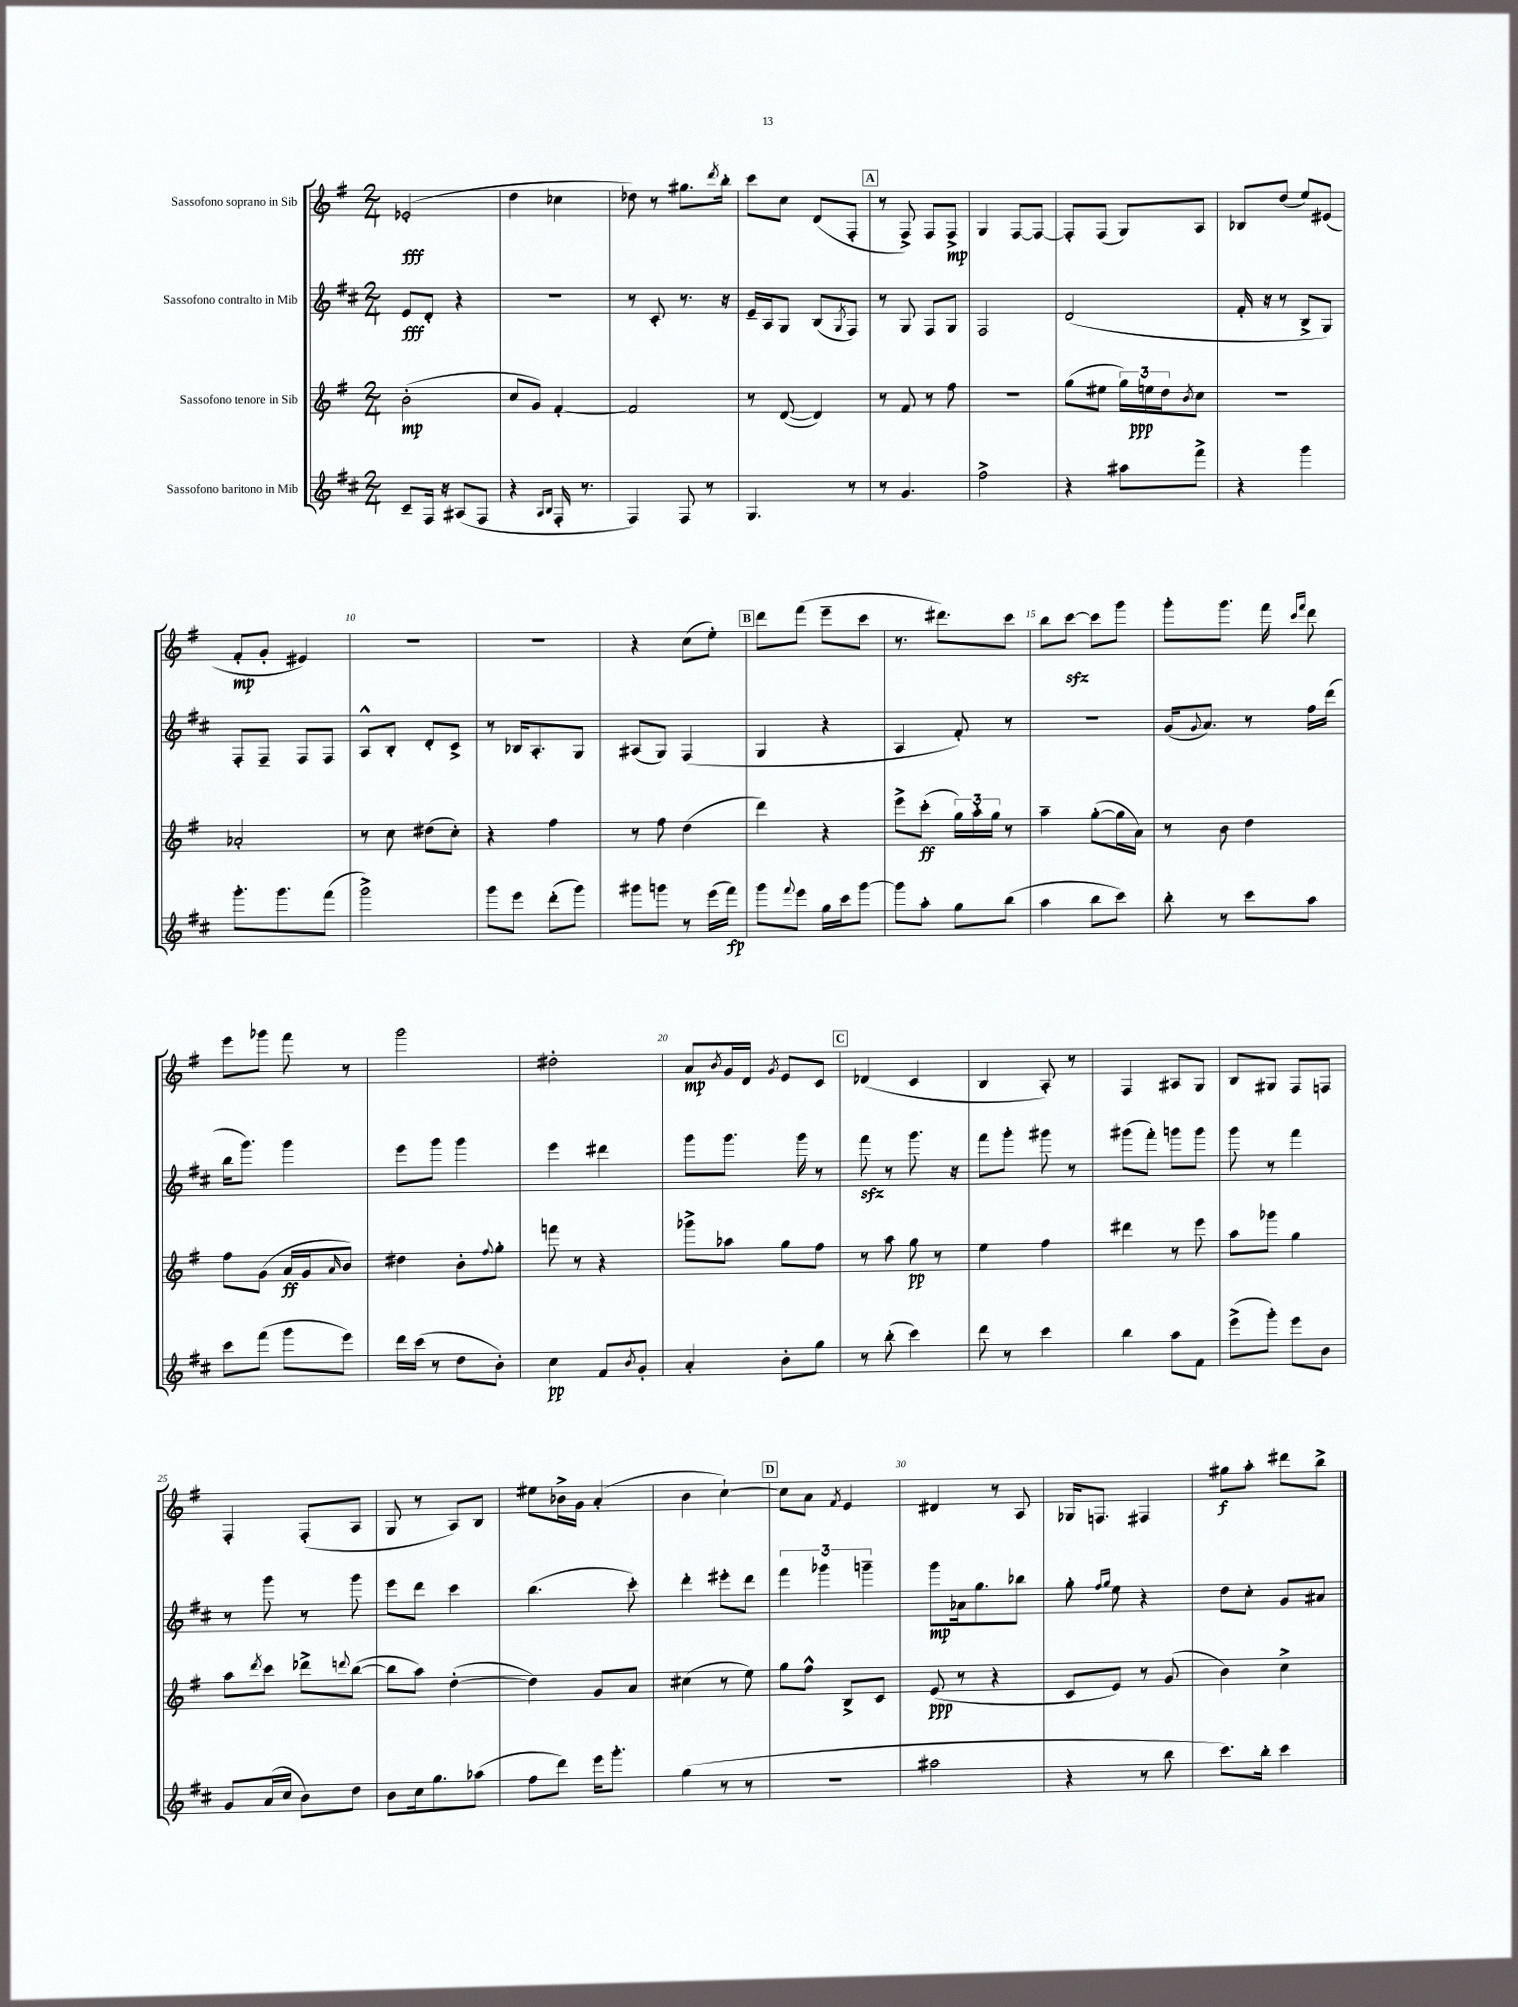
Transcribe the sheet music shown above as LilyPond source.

<<
\new StaffGroup <<
\new Staff = "s0" \with { instrumentName = "Sassofono soprano in Sib" } {
    \clef treble \key g \major \numericTimeSignature \time 2/4
    ees'2-.\fff( |
    d''4 ces''4 |
    des''8) r8 gis''8. \acciaccatura { d'''8 } b''16-. |
    c'''8 c''8 d'8( fis8-. |
    \mark \markup { \box "A" } r8 fis8->) fis8 fis8->\mp |
    g4 fis8~ fis8~ |
    fis8-. fis8( g8) a8 |
    bes8 d''8( e''8) eis'8( |
    fis'8-.\mp g'8-. eis'4) |
    R2 |
    r2 |
    r4 c''8( e''8-.) |
    \mark \markup { \box "B" } d'''8 fis'''8( e'''8-- c'''8 |
    r8. dis'''8.) c'''8 |
    b''8 c'''8~\sfz c'''8 g'''8 |
    g'''8-. g'''8. fis'''16 \grace { c'''16 fis'''16 } d'''8 |
    e'''8 ges'''8 fis'''8 r8 |
    g'''2 |
    dis''2-. |
    a'8\mp \acciaccatura { b'8 } g'16 d'16 \acciaccatura { g'8 } e'8 c'8 |
    \mark \markup { \box "C" } des'4( c'4 |
    b4 a8-.) r8 |
    fis4 ais8 g8 |
    b8 gis8 fis8 f8 |
    fis4-. fis8-.( a8 |
    g8 r8 a8) b8 |
    eis''8 bes'16-> g'16 a'4-.( |
    b'4 c''4~-!) |
    \mark \markup { \box "D" } c''8 a'8 \acciaccatura { fis'8 } e'4 |
    dis'4 r8 a8 |
    ges16 f8. fis4 |
    gis''8\f a''8-. dis'''8 b''8-> \bar "|." |
}
\new Staff = "s1" \with { instrumentName = "Sassofono contralto in Mib" } {
    \clef treble \key d \major \numericTimeSignature \time 2/4
    e'8\fff d'8-. r4 |
    r2 |
    r8 cis'8-. r8. r16 |
    e'16-- a16 g8 b8( \acciaccatura { g8 } fis8) |
    \mark \markup { \box "A" } r8 g8 fis8 g8 |
    fis2 |
    d'2( |
    fis'16-. r16 r8 b8-> g8) |
    fis8-. fis8-- fis8 fis8 |
    a8-^ b8-. d'8-. cis'8-> |
    r8 bes16 a8.-. g8 |
    ais8( g8) fis4( |
    \mark \markup { \box "B" } g4 r4 |
    a4 fis'8-.) r8 |
    r2 |
    g'16( \appoggiatura { g'8 } a'8.) r8 fis''16 d'''16( |
    b''16 g'''8.) g'''4 |
    e'''8 g'''8 g'''4 |
    e'''4 dis'''4 |
    g'''8 g'''8. g'''16 r8 |
    \mark \markup { \box "C" } fis'''8\sfz r8 g'''8. r16 |
    fis'''8 g'''8-. gis'''8 r8 |
    gis'''8( fis'''8-.) g'''8 g'''8 |
    g'''8 r8 fis'''4 |
    r8 g'''8 r8 g'''8 |
    e'''8 d'''8 cis'''4 |
    b''4.( cis'''8-.) |
    d'''4-. eis'''8-. d'''8 |
    \mark \markup { \box "D" } \tuplet 3/2 { fis'''4 ges'''4 g'''4-- } |
    g'''8\mp aes'16 g''8. bes''8 |
    g''8-. \grace { fis''16 g''16 } e''8 r4 |
    d''8 cis''8-. g'8 ais'8 \bar "|." |
}
\new Staff = "s2" \with { instrumentName = "Sassofono tenore in Sib" } {
    \clef treble \key g \major \numericTimeSignature \time 2/4
    b'2-.\mp( |
    c''8 g'8) fis'4~-. |
    fis'2 |
    r8 d'8~( d'4) |
    \mark \markup { \box "A" } r8 fis'8 r8 fis''8 |
    R2 |
    g''8( eis''8 \tuplet 3/2 { g''16) e''16\ppp d''16 } \acciaccatura { b'8 } c''8 |
    R2 |
    aes'2-. |
    r8 c''8 dis''8( c''8-.) |
    r4 fis''4 |
    r8 fis''8 d''4( |
    \mark \markup { \box "B" } d'''4) r4 |
    e'''8-> c'''8-.\ff( \tuplet 3/2 { g''16) a''16-. g''16 } r8 |
    a''4-- g''8~-.( g''16 a'16) |
    r8 b'8 d''4 |
    fis''8 g'8( a'16\ff g'16 \grace { a'16 } b'8) |
    dis''4 b'8-. \appoggiatura { fis''8 } g''8-. |
    f'''8 r8 r4 |
    ges'''8-> aes''8 g''8 fis''8 |
    \mark \markup { \box "C" } r8 a''8 g''8\pp r8 |
    e''4 fis''4 |
    dis'''4 r8 e'''8 |
    a''8 ges'''8 g''4 |
    a''8 \acciaccatura { d'''8 } c'''8 des'''8-> \appoggiatura { d'''8 } b''8~( |
    b''8 a''8) d''4~-.( |
    d''4) g'8 a'8 |
    cis''4( r8 e''8) |
    \mark \markup { \box "D" } g''8 fis''8-^ b8-> c'8 |
    e'8\ppp( r8 r4 |
    c'8 e'8) r8 g'8( |
    b'4) c''4-> \bar "|." |
}
\new Staff = "s3" \with { instrumentName = "Sassofono baritono in Mib" } {
    \clef treble \key d \major \numericTimeSignature \time 2/4
    cis'8-- fis16 r16 ais8( fis8 |
    r4 \grace { a16 b16 } fis16-. r8. |
    fis4) fis8 r8 |
    g4. r8 |
    \mark \markup { \box "A" } r8 g'4. |
    fis''2-> |
    r4 ais''8 fis'''8-> |
    r4 g'''4 |
    g'''8.-. g'''8. fis'''8( |
    g'''2->) |
    g'''8 e'''8 d'''8-.( g'''8) |
    gis'''8 g'''8 r8 e'''16( fis'''16\fp) |
    \mark \markup { \box "B" } g'''8 \appoggiatura { fis'''8 } e'''8 g''16 cis'''16 g'''8~ |
    g'''8 a''8-. g''8 b''8( |
    a''4 b''8 cis'''8) |
    b''8-. r8 cis'''8 a''8 |
    cis'''8 fis'''8( g'''8 e'''8) |
    d'''16 cis'''16( r8 d''8 b'8-.) |
    cis''4\pp fis'8 \acciaccatura { b'8 } g'8-. |
    a'4-. b'8-. g''8 |
    \mark \markup { \box "C" } r8 b''8-.( cis'''4) |
    d'''8 r8 cis'''4 |
    b''4 a''8 fis'8 |
    e'''8->( g'''8-.) e'''8 b'8 |
    g'8 a'16( cis''16 b'8) d''8 |
    b'8 cis''16 g''8. aes''8( |
    fis''8 d'''8) e'''16 g'''8.-. |
    g''4( r8 r8 |
    \mark \markup { \box "D" } R2 |
    ais''2 |
    r4 r8 b''8 |
    cis'''8.) b''16-. cis'''4 \bar "|." |
}
>>
>>
\layout { \context { \Score \override BarNumber.break-visibility = ##(#f #t #t) barNumberVisibility = #(every-nth-bar-number-visible 5) } }
